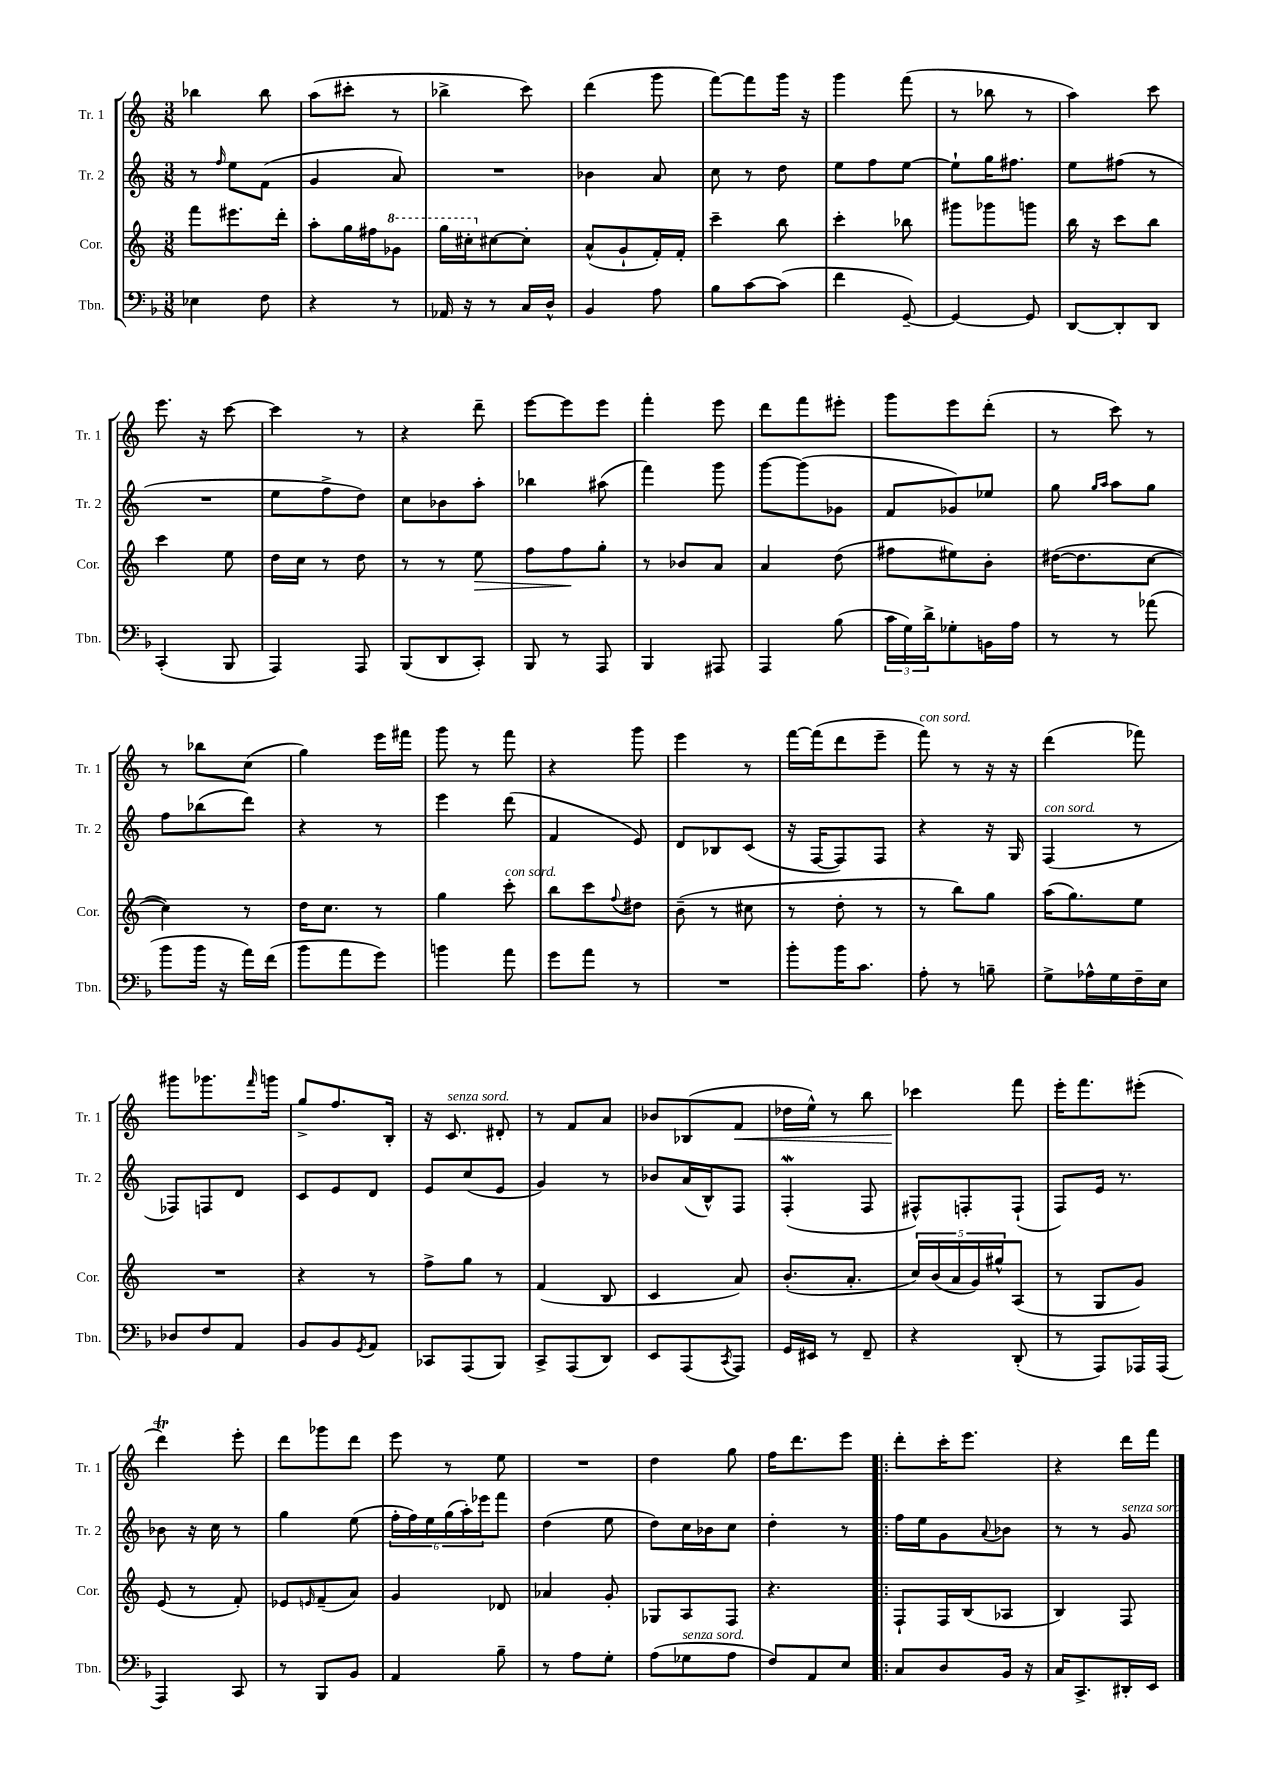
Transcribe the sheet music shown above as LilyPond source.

<<
\new StaffGroup <<
\new Staff = "s0" \with { instrumentName = "Tr. 1" shortInstrumentName = "Tr. 1" } {
    \clef treble \key c \major \numericTimeSignature \time 3/8
    bes''4 bes''8 |
    a''8( cis'''8-. r8 |
    bes''4-> c'''8) |
    d'''4( g'''8 |
    f'''8~) f'''8 g'''16 r16 |
    g'''4 f'''8( |
    r8 bes''8 r8 |
    a''4) c'''8 |
    e'''8. r16 c'''8~ |
    c'''4 r8 |
    r4 d'''8-- |
    e'''8~ e'''8 e'''8 |
    f'''4-. e'''8 |
    d'''8 f'''8 eis'''8-. |
    g'''8 e'''8 d'''8-.( |
    r8 c'''8) r8 |
    r8 bes''8 c''8( |
    g''4) e'''16 fis'''16 |
    g'''8 r8 f'''8 |
    r4 g'''8 |
    e'''4 r8 |
    f'''16~ f'''16( d'''8 e'''8-- |
    f'''8^\markup { \italic "con sord." }) r8 r16 r16 |
    d'''4( fes'''8) |
    gis'''8 ges'''8. \grace { f'''16 } g'''16 |
    g''8-> f''8. b16-. |
    r16 c'8.^\markup { \italic "senza sord." } dis'8-. |
    r8 f'8 a'8 |
    bes'8 bes8( f'8\< |
    des''16 e''16-^) r8 b''8 |
    ces'''4\! f'''8 |
    e'''16-. f'''8. eis'''8-.( |
    d'''4\trill) e'''8-. |
    d'''8 ges'''8 d'''8 |
    e'''8 r8 e''8 |
    R4. |
    d''4 g''8 |
    f''16 d'''8. e'''8 |
    \bar ".|:" d'''8-. c'''16-. e'''8. |
    r4 d'''16 f'''16 \bar "|." |
}
\new Staff = "s1" \with { instrumentName = "Tr. 2" shortInstrumentName = "Tr. 2" } {
    \clef treble \key c \major \numericTimeSignature \time 3/8
    r8 \grace { f''16 } e''8 f'8( |
    g'4 a'8) |
    R4. |
    bes'4 a'8 |
    c''8 r8 d''8 |
    e''8 f''8 e''8~ |
    e''8-! g''16 fis''8. |
    e''8 fis''8( r8 |
    R4. |
    e''8 f''8-> d''8) |
    c''8 bes'8 a''8-. |
    bes''4 ais''8( |
    f'''4) g'''8 |
    g'''8~ g'''8( ges'8 |
    f'8 ges'8) ees''8 |
    g''8 \grace { g''16 a''16 } a''8 g''8 |
    f''8 bes''8( d'''8) |
    r4 r8 |
    e'''4 d'''8( |
    f'4 e'8) |
    d'8 bes8 c'8( |
    r16 f16~ f8) f8 |
    r4 r16 g16 |
    f4^\markup { \italic "con sord." }( r8 |
    fes8) f8 d'8 |
    c'8 e'8 d'8 |
    e'8 c''8( e'8 |
    g'4) r8 |
    bes'8 a'16( b16-^) f8 |
    f4-.\mordent( f8 |
    fis8-^) f8-. f8-!( |
    f8) e'16 r8. |
    bes'8 r16 c''16 r8 |
    g''4 e''8( |
    \tuplet 6/4 { f''16-. f''16) e''16 g''16( a''16-.) ees'''16 } f'''8 |
    d''4( e''8 |
    d''8) c''16 bes'16 c''8 |
    d''4-. r8 |
    \bar ".|:" f''16 e''16 g'8 \appoggiatura { a'8 } bes'8 |
    r8 r8 g'8^\markup { \italic "senza sord." } \bar "|." |
}
\new Staff = "s2" \with { instrumentName = "Cor." shortInstrumentName = "Cor." } {
    \clef treble \key c \major \numericTimeSignature \time 3/8
    f'''8 eis'''8. d'''16-. |
    a''8-. g''16 fis''16 \ottava #1 ges''8 |
    g'''16 cis'''16-. \ottava #0 cis''8~ cis''8-. |
    a'8-^( g'8-! f'16-.) f'16-. |
    c'''4-- b''8 |
    c'''4-. bes''8 |
    gis'''8 ges'''8 g'''8 |
    b''16 r16 c'''8 b''8 |
    c'''4 e''8 |
    d''16 c''16 r8 d''8 |
    r8 r8 e''8\> |
    f''8 f''8\! g''8-. |
    r8 bes'8 a'8 |
    a'4 d''8( |
    fis''8 eis''8) b'8-. |
    dis''16~( dis''8. c''8~ |
    c''4) r8 |
    d''16 c''8. r8 |
    g''4 c'''8-.^\markup { \italic "con sord." } |
    b''8 c'''8 \appoggiatura { f''8 } dis''8 |
    b'8--( r8 cis''8 |
    r8 d''8-. r8 |
    r8 b''8) g''8 |
    a''16( g''8.) e''8 |
    R4. |
    r4 r8 |
    f''8-> g''8 r8 |
    f'4( b8 |
    c'4 a'8) |
    b'8.-.( a'8.-. |
    \tuplet 5/4 { c''16) b'16( a'16 g'16) gis''16-^ } a8( |
    r8 g8 g'8) |
    e'8( r8 f'8-.) |
    ees'8 \grace { e'16 } f'8--( a'8) |
    g'4 des'8 |
    aes'4 g'8-. |
    ges8 a8 f8 |
    r4. |
    \bar ".|:" f8-! f16 b16( aes8 |
    b4) f8 \bar "|." |
}
\new Staff = "s3" \with { instrumentName = "Tbn." shortInstrumentName = "Tbn." } {
    \clef bass \key f \major \numericTimeSignature \time 3/8
    ees4 f8 |
    r4 r8 |
    aes,16 r16 r8 c16 d16-^ |
    bes,4 a8 |
    bes8 c'8~ c'8( |
    f'4 g,8~--) |
    g,4~ g,8 |
    d,8~ d,8-. d,8 |
    c,4-.( bes,,8 |
    a,,4) a,,8 |
    bes,,8( d,8 c,8-.) |
    bes,,8 r8 a,,8 |
    bes,,4 ais,,8 |
    a,,4 bes8( |
    \tuplet 3/2 { c'16 g16) d'16-> } ges8-. b,16 a16 |
    r8 r8 aes'8( |
    bes'8 bes'16 r16 a'16) f'16( |
    bes'8 a'8 g'8) |
    b'4 a'8 |
    g'8 a'8 r8 |
    R4. |
    bes'8-. bes'16 c'8. |
    a8-. r8 b8-- |
    g8-> aes16-^ g16 f16-- e16 |
    des8 f8 a,8 |
    bes,8 bes,8 \acciaccatura { g,8 } a,8 |
    ces,8 a,,8( bes,,8) |
    c,8-> a,,8( d,8) |
    e,8 a,,8( \acciaccatura { c,8 } a,,8) |
    g,16 eis,16 r8 f,8-- |
    r4 d,8-.( |
    r8 a,,8) aes,,16 aes,,16( |
    a,,4) c,8 |
    r8 bes,,8 bes,8 |
    a,4 bes8-- |
    r8 a8 g8-. |
    a8( ges8^\markup { \italic "senza sord." } a8 |
    f8) a,8 e8 |
    \bar ".|:" c8 d8 bes,16 r16 |
    c16 c,8.-> dis,16-. e,16 \bar "|." |
}
>>
>>
\layout { \context { \Score \remove "Bar_number_engraver" } }
